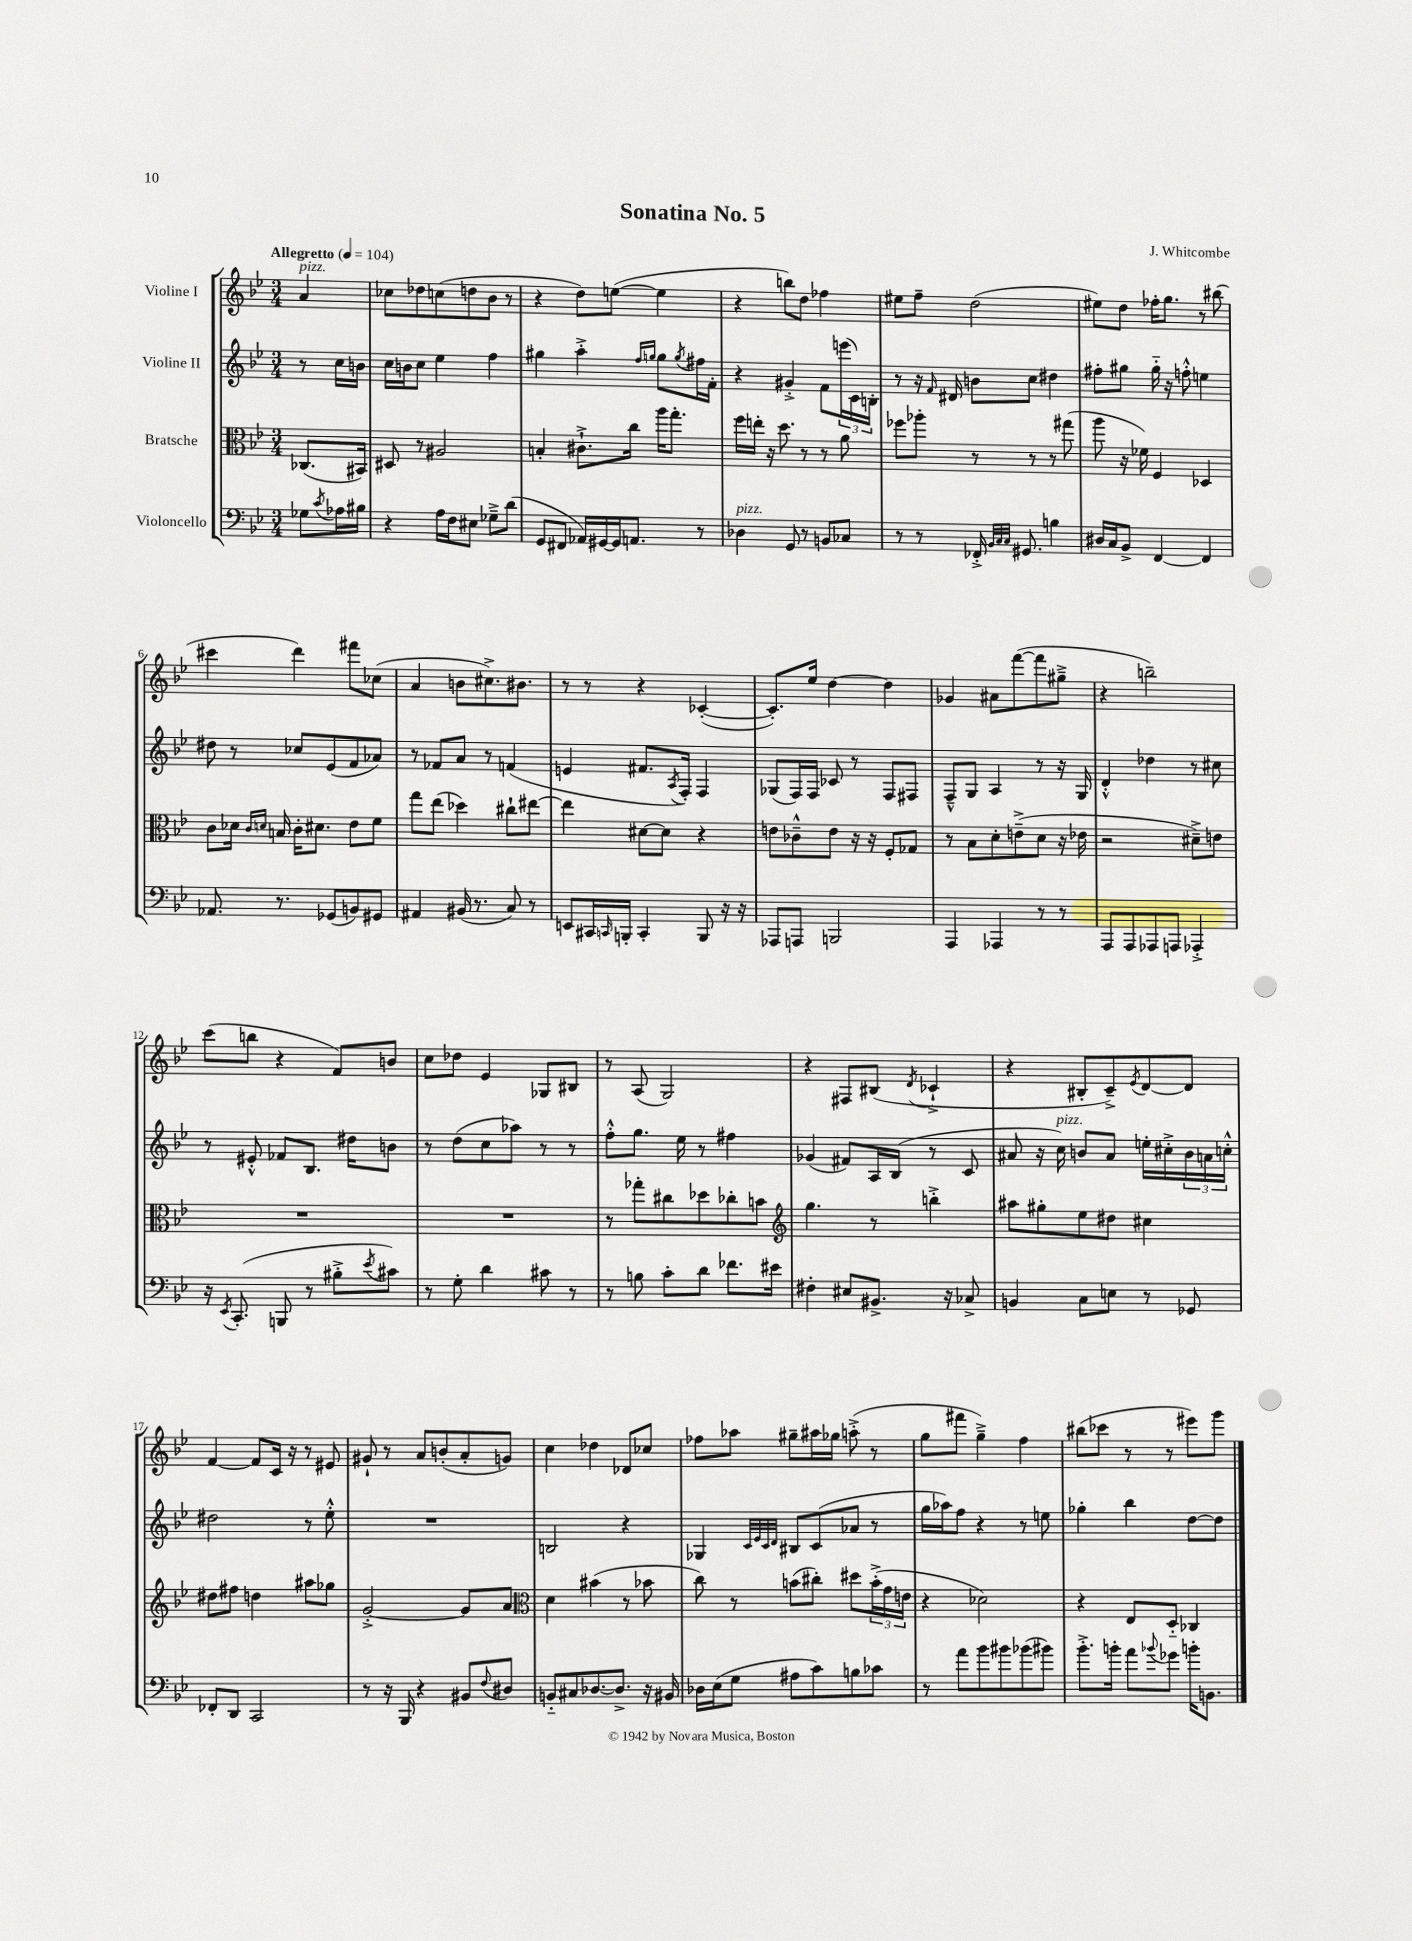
\header { title = "Sonatina No. 5" composer = "J. Whitcombe" }
<<
\new StaffGroup <<
\new Staff = "s0" \with { instrumentName = "Violine I" } {
    \clef treble \key bes \major \numericTimeSignature \time 3/4 \partial 4 \tempo "Allegretto" 4 = 104
    a'4^\markup { \italic "pizz." } |
    ces''8 des''8 c''8( d''8 bes'8 r8 |
    r4 d''8) e''8~( e''4 |
    r4 b''8) d''8 fes''4 |
    eis''8 f''8-- d''2( |
    eis''8) d''8 fes''16-. g''8. r8 bis''8( |
    cis'''4 d'''4) fis'''8 ces''8( |
    a'4 b'8 cis''8.->) bis'8. |
    r8 r8 r4 ces'4~-.( |
    ces'8.-.) ees''16 d''4~ d''4 |
    ges'4 ais'8 f'''8~( f'''8 gis''8---> |
    r4 b''2--) |
    c'''8( b''8 r4 f'8) b'8 |
    c''8 des''8 ees'4 ges8 bis8 |
    r8 a8( g2) |
    r4 fis8 bis8( \acciaccatura { d'8 } ces'4-!-> |
    r4 bis8-. c'8--->) \acciaccatura { ees'8 } d'8~ d'8 |
    f'4~ f'8 c'16 r16 r8 eis'8 |
    gis'8-! r8 a'8 b'8-.( a'8-. g'8) |
    c''4 des''4 des'8 ces''8 |
    fes''8 aes''8 gis''8-- ais''16 ges''16 a''8-.->( r8 |
    g''8 fis'''8 g''4--->) f''4 |
    bis''8( ces'''8 r8 r8 eis'''8) g'''8 \bar "|." |
}
\new Staff = "s1" \with { instrumentName = "Violine II" } {
    \clef treble \key bes \major \numericTimeSignature \time 3/4 \partial 4
    r8 c''16 b'16 |
    c''16 b'16 c''8 ees''4 f''4 |
    gis''4 a''4-.-> \grace { f''16 g''16 } g''8 \acciaccatura { g''8 } fis''16 f'16-. |
    r4 gis'4-.-> f'8 \tuplet 3/2 { e'''16( c'16) b16-. } |
    r8 r16 \grace { f'16 } dis'16 b'8 c''8 dis''4 |
    fis''8-. gis''8 gis''16-_ r16 f''8-.-^ e''4 |
    dis''8 r8 ces''8 ees'8( f'8 aes'8) |
    r8 fes'8 a'8 r8 f'4( |
    e'4 fis'8. \acciaccatura { a8 } f16-.) f4 |
    ges8( f16) f16 ces'8 r8 f8 fis8 |
    f8---^ g8 a4 r8 r16 g16 |
    d'4-.-^ des''4 r8 cis''8 |
    r8 eis'8-.-^ fes'8 bes8. dis''16 b'8 |
    r8 d''8( c''8 aes''8) r8 r8 |
    f''8-.-^ g''8. ees''16 r8 fis''4 |
    ges'4( fis'8) a16 bes16( r8 c'8 |
    ais'8 r16 c''16^\markup { \italic "pizz." }) b'8 ais'8 e''16-. cis''16-.-> \tuplet 3/2 { b'16 a'16 c''16-.-^ } |
    dis''2 r8 ees''8-.-^ |
    R2. |
    b2 r4 |
    ges4 \grace { c'32 ees'32 c'32 d'32 } bis8 c'8( aes'8 r8 |
    g''16 aes''16) f''8 r4 r8 e''8 |
    ges''4-. bes''4 d''8~ d''8 \bar "|." |
}
\new Staff = "s2" \with { instrumentName = "Bratsche" } {
    \clef alto \key bes \major \numericTimeSignature \time 3/4 \partial 4
    ces8.( bis,16) |
    dis8 r8 ais2 |
    b4-. cis'8.-!-> c''16 a''16 g''8.-. |
    f''16 e''16-. r16 d''8. r8 r8 a'8 |
    fes''8 aes''8-. r8 r8 r8 gis''8( |
    a''8 r16 fes'16) f4 des4 |
    c'8 des'16 \grace { c'16 d'16 } b16 c'16-. dis'8. ees'8 f'8 |
    g''8 ees''8( des''4) cis''8-! eis''8~ |
    eis''4 dis'8~ dis'8 r4 |
    e'8 ces'8---^ e'8 r16 r16 f8-. ges8 |
    r8 bes8 d'8-. e'8--->( d'8 r16 ees'16 |
    r2 dis'8--->) e'8 |
    R2. |
    R2. |
    r8 ges''8-. cis''8 des''8 ces''8-. b'8 |
    \clef treble g''4. r8 b''4-.-> |
    ais''8 gis''8-. ees''8 dis''8 cis''4 |
    dis''8 fis''8 d''4 ais''8 ges''8 |
    g'2~-.-> g'8 a'8 |
    \clef alto d'4 bis'4( r8 bes'8 |
    c''8) r8 b'8( cis''8-.) dis''8 \tuplet 3/2 { b'16-.->( g'16 e'16 } |
    r4 des'2) |
    r4 ees8 d8-_ ces4 \bar "|." |
}
\new Staff = "s3" \with { instrumentName = "Violoncello" } {
    \clef bass \key bes \major \numericTimeSignature \time 3/4 \partial 4
    ges8 \acciaccatura { c'8 } aes16 bis16 |
    r4 a16 f16 eis8 ges8---> d'8( |
    g,8 fis,8 aes,16) gis,16~ gis,16 a,8. r8 |
    des4^\markup { \italic "pizz." } g,8 r8 b,8 ces8 |
    r8 r8 fes,16-.-> \grace { bes,32 c32 c32 } gis,8. b4 |
    dis16 c16 bes,8-> f,4~ f,4 |
    aes,8. r8. ges,8( b,8) gis,8 |
    ais,4 bis,16( r8. c8) r8 |
    e,8 cis,16 \grace { c,16 } b,,16-. c,4-. b,,8 r16 r16 |
    aes,,8 a,,8 b,,2 |
    a,,4 aes,,4 r8 r8 |
    a,,8 a,,8 aes,,8 a,,8 aes,,4-.-> |
    r16 \acciaccatura { ees,8 } c,8.-.( b,,8 r8 bis8-.-> \acciaccatura { ees'8 } cis'8) |
    r8 g8-. d'4 cis'8 r8 |
    r8 b8 c'8-. d'8 fes'8. eis'16 |
    fis4-. eis8 bis,8.-> r16 ces8-> |
    b,4 c8 e8 r8 ges,8 |
    fes,8-. d,8 c,2 |
    r8 r16 bes,,16 r4 bis,8 \appoggiatura { f8 } dis8 |
    b,8-_ cis8 des8.~ des8.-> r16 bis,16 |
    des16 ees16( g8 ais8 c'8) b8 ces'8 |
    r8 a'8 bes'8 bis'8 bes'8( bis'8) |
    bes'8.-.-> b'16-. a'8 \appoggiatura { bes'8 } ges'8 b'16-. b,8. \bar "|." |
}
>>
>>
